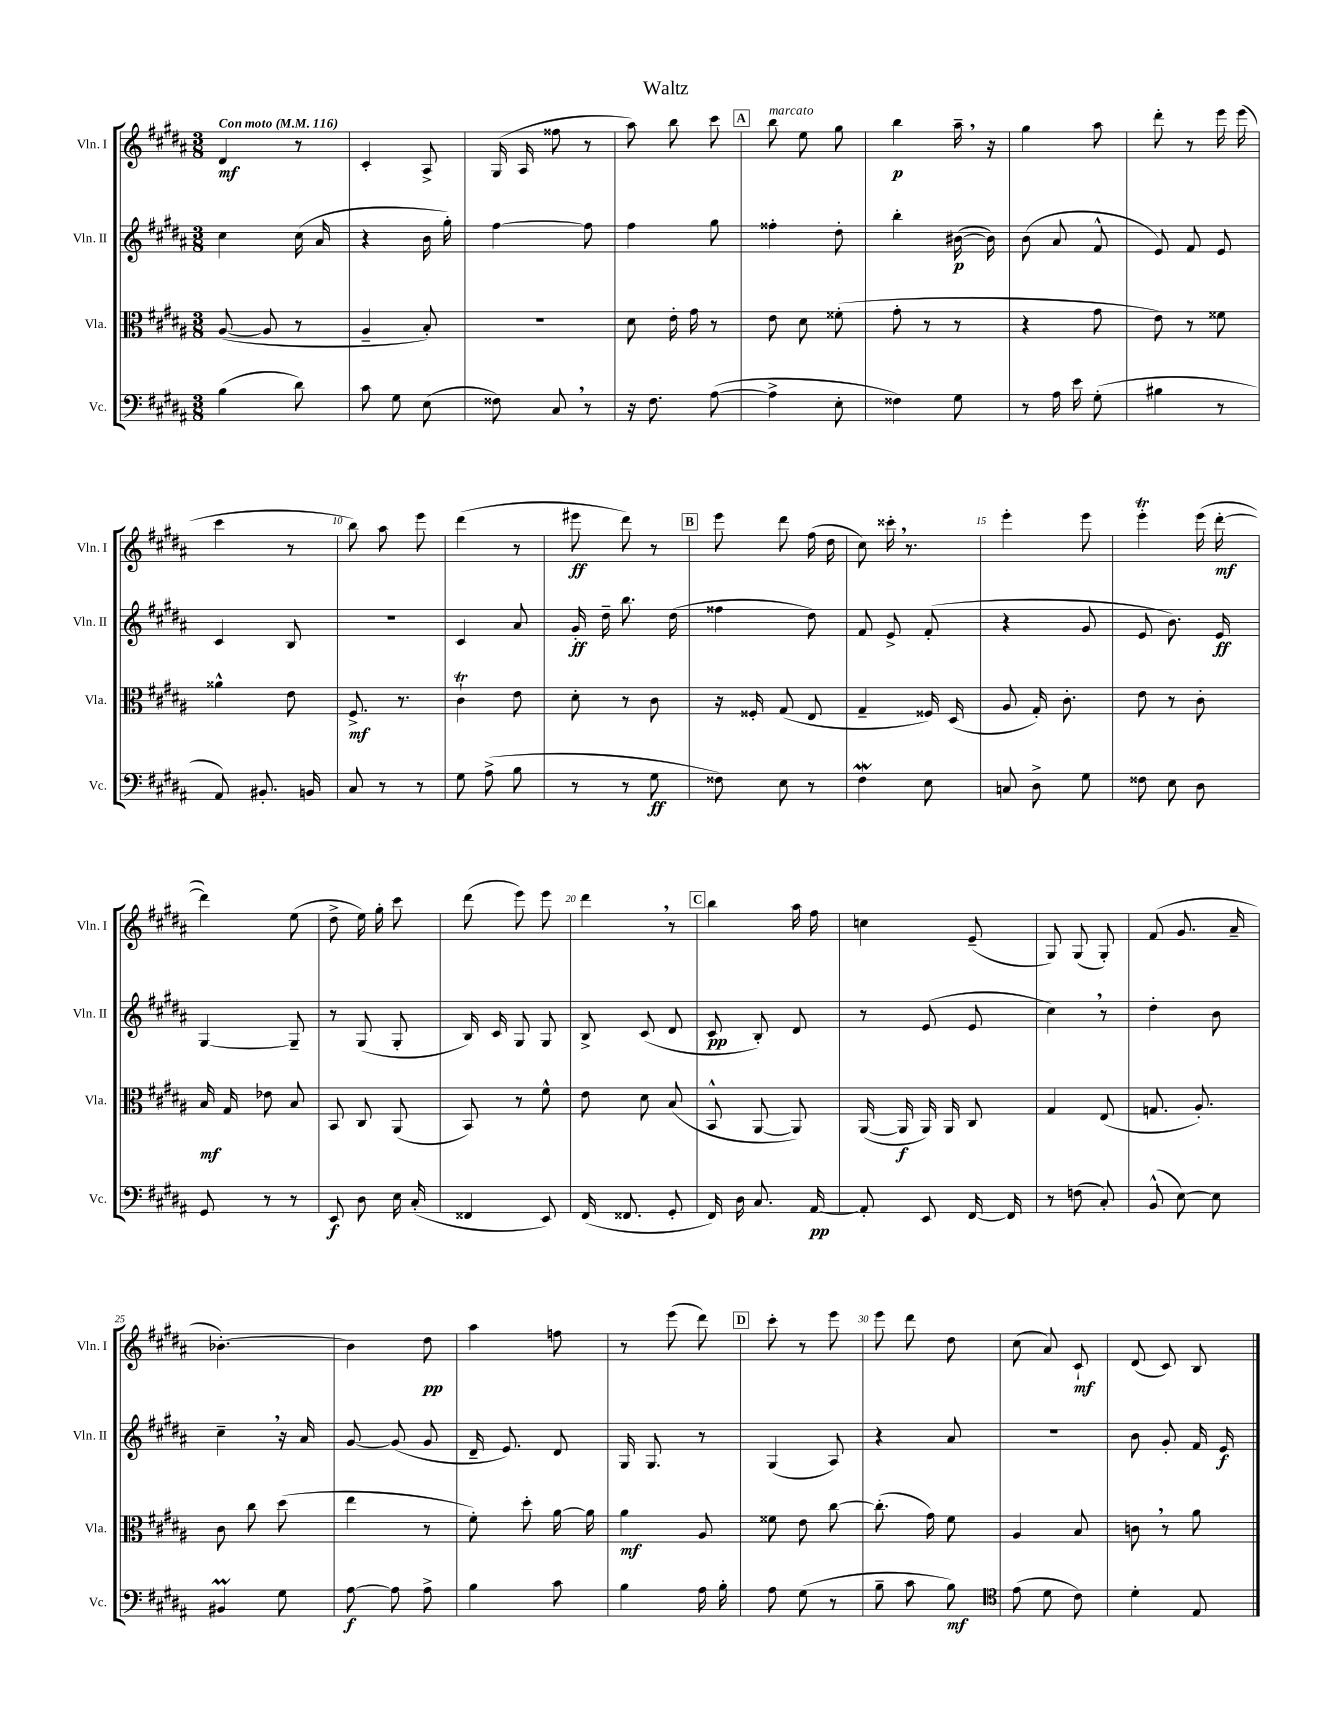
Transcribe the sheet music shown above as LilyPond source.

\header { title = "Waltz" }
<<
\new StaffGroup <<
\new Staff = "s0" \with { instrumentName = "Vln. I" shortInstrumentName = "Vln. I" } {
    \clef treble \key b \major \numericTimeSignature \time 3/8 \tempo "Con moto" 4 = 116
    \autoBeamOff dis'4\mf r8 |
    cis'4-. ais8-> |
    gis16( ais16 fisis''8 r8 |
    ais''8) b''8 cis'''8 |
    \mark \markup { \box "A" } b''8^\markup { \italic "marcato" } e''8 gis''8 |
    b''4\p ais''16-- \breathe r16 |
    gis''4 ais''8 |
    dis'''8-. r8 e'''16 e'''16( |
    cis'''4 r8 |
    b''8) ais''8 e'''8 |
    dis'''4( r8 |
    eis'''8\ff dis'''8) r8 |
    \mark \markup { \box "B" } e'''8 dis'''8 fis''16( dis''16 |
    cis''8) cisis'''16-. \breathe r8. |
    e'''4-. e'''8 |
    e'''4-.\trill e'''16( dis'''16~-.\mf |
    dis'''4) e''8( |
    dis''8-> e''16) gis''16-. cis'''8 |
    dis'''8( e'''8) e'''8 |
    dis'''4 \breathe r8 |
    \mark \markup { \box "C" } b''4 ais''16 fis''16 |
    c''4 e'8--( |
    gis8) gis8( gis8-.) |
    fis'8( gis'8. ais'16-- |
    bes'4.~-.) |
    bes'4 dis''8\pp |
    ais''4 f''8 |
    r8 e'''8( dis'''8) |
    \mark \markup { \box "D" } cis'''8-. r8 e'''8 |
    e'''8 dis'''8 dis''8 |
    cis''8( ais'8) cis'8-!\mf |
    dis'8( cis'8) b8 \bar "|." |
}
\new Staff = "s1" \with { instrumentName = "Vln. II" shortInstrumentName = "Vln. II" } {
    \clef treble \key b \major \numericTimeSignature \time 3/8
    \autoBeamOff cis''4 cis''16( ais'16 |
    r4 b'16 gis''16-.) |
    fis''4~ fis''8 |
    fis''4 gis''8 |
    \mark \markup { \box "A" } fisis''4-. dis''8-. |
    b''4-. bis'16~\p( bis'16) |
    b'8( ais'8 fis'8-^ |
    e'8) fis'8 e'8 |
    cis'4 b8 |
    R4. |
    cis'4 ais'8 |
    gis'16-.\ff dis''16-- b''8. dis''16( |
    \mark \markup { \box "B" } fisis''4 dis''8) |
    fis'8 e'8-> fis'8-.( |
    r4 gis'8 |
    e'8 b'8.) e'16\ff |
    gis4~ gis8-- |
    r8 gis8( gis8-. |
    b16) cis'16 gis8 gis8 |
    b8-> cis'8( dis'8 |
    \mark \markup { \box "C" } cis'8\pp b8-.) dis'8 |
    r8 e'8( e'8 |
    cis''4) \breathe r8 |
    dis''4-. b'8 |
    cis''4-- \breathe r16 ais'16 |
    gis'8~ gis'8( gis'8 |
    dis'16-- e'8.) dis'8 |
    gis16 gis8. r8 |
    \mark \markup { \box "D" } gis4( ais8) |
    r4 ais'8 |
    R4. |
    b'8 gis'8-. fis'16 e'16\f \bar "|." |
}
\new Staff = "s2" \with { instrumentName = "Vla." shortInstrumentName = "Vla." } {
    \clef alto \key b \major \numericTimeSignature \time 3/8
    \autoBeamOff ais8~( ais8 r8 |
    ais4-- b8-.) |
    r4. |
    dis'8 e'16-. gis'16 r8 |
    \mark \markup { \box "A" } e'8 dis'8 fisis'8-.( |
    gis'8-. r8 r8 |
    r4 gis'8 |
    e'8) r8 fisis'8 |
    aisis'4-^ e'8 |
    fis8.->\mf r8. |
    cis'4-!\trill e'8 |
    dis'8-. r8 cis'8 |
    \mark \markup { \box "B" } r16 fisis16-. gis8( e8 |
    gis4-- fisis16) dis16( |
    ais8 gis16-.) cis'8.-. |
    e'8 r8 cis'8-. |
    b16\mf gis16 ees'8 b8 |
    b,8 cis8 ais,8( |
    b,8) r8 fis'8-^ |
    e'8 dis'8 b8( |
    \mark \markup { \box "C" } b,8-^ ais,8~ ais,8) |
    ais,16~( ais,16\f ais,16) ais,16 cis8 |
    gis4 e8( |
    g8. ais8.-.) |
    cis'8 cis''8 dis''8( |
    e''4 r8 |
    fis'8-.) dis''8-. ais'16~ ais'16 |
    ais'4\mf ais8 |
    \mark \markup { \box "D" } fisis'8 e'8 cis''8~ |
    cis''8.-.( gis'16) fis'8 |
    ais4 b8 |
    c'8 \breathe r8 ais'8 \bar "|." |
}
\new Staff = "s3" \with { instrumentName = "Vc." shortInstrumentName = "Vc." } {
    \clef bass \key b \major \numericTimeSignature \time 3/8
    \autoBeamOff b4( dis'8) |
    cis'8 gis8 e8( |
    fisis8) cis8 \breathe r8 |
    r16 fis8. ais8~( |
    \mark \markup { \box "A" } ais4-> e8-. |
    fisis4) gis8 |
    r8 ais16 e'16 gis8-.( |
    bis4 r8 |
    ais,8) bis,8.-. b,16 |
    cis8 r8 r8 |
    gis8 ais8->( b8 |
    r8 r8 gis8\ff |
    \mark \markup { \box "B" } fisis8) e8 r8 |
    fis4\mordent e8 |
    c8 dis8-> gis8 |
    fisis8 e8 dis8 |
    gis,8 r8 r8 |
    e,8\f dis8 e16 cis16-.( |
    fisis,4 e,8) |
    fis,16( fisis,8. gis,8-. |
    \mark \markup { \box "C" } fis,16) dis16 cis8. ais,16~\pp |
    ais,8-. e,8 fis,16~ fis,16 |
    r8 f8( cis8-.) |
    b,8-^( e8~) e8 |
    bis,4\prall gis8 |
    ais8~\f ais8 ais8-> |
    b4 cis'8 |
    b4 ais16 b16-. |
    \mark \markup { \box "D" } ais8 gis8( r8 |
    b8-- cis'8 b8\mf) |
    \clef tenor e'8( dis'8 cis'8) |
    dis'4-. e8 \bar "|." |
}
>>
>>
\layout { \context { \Score \override BarNumber.break-visibility = ##(#f #t #t) barNumberVisibility = #(every-nth-bar-number-visible 5) } }
